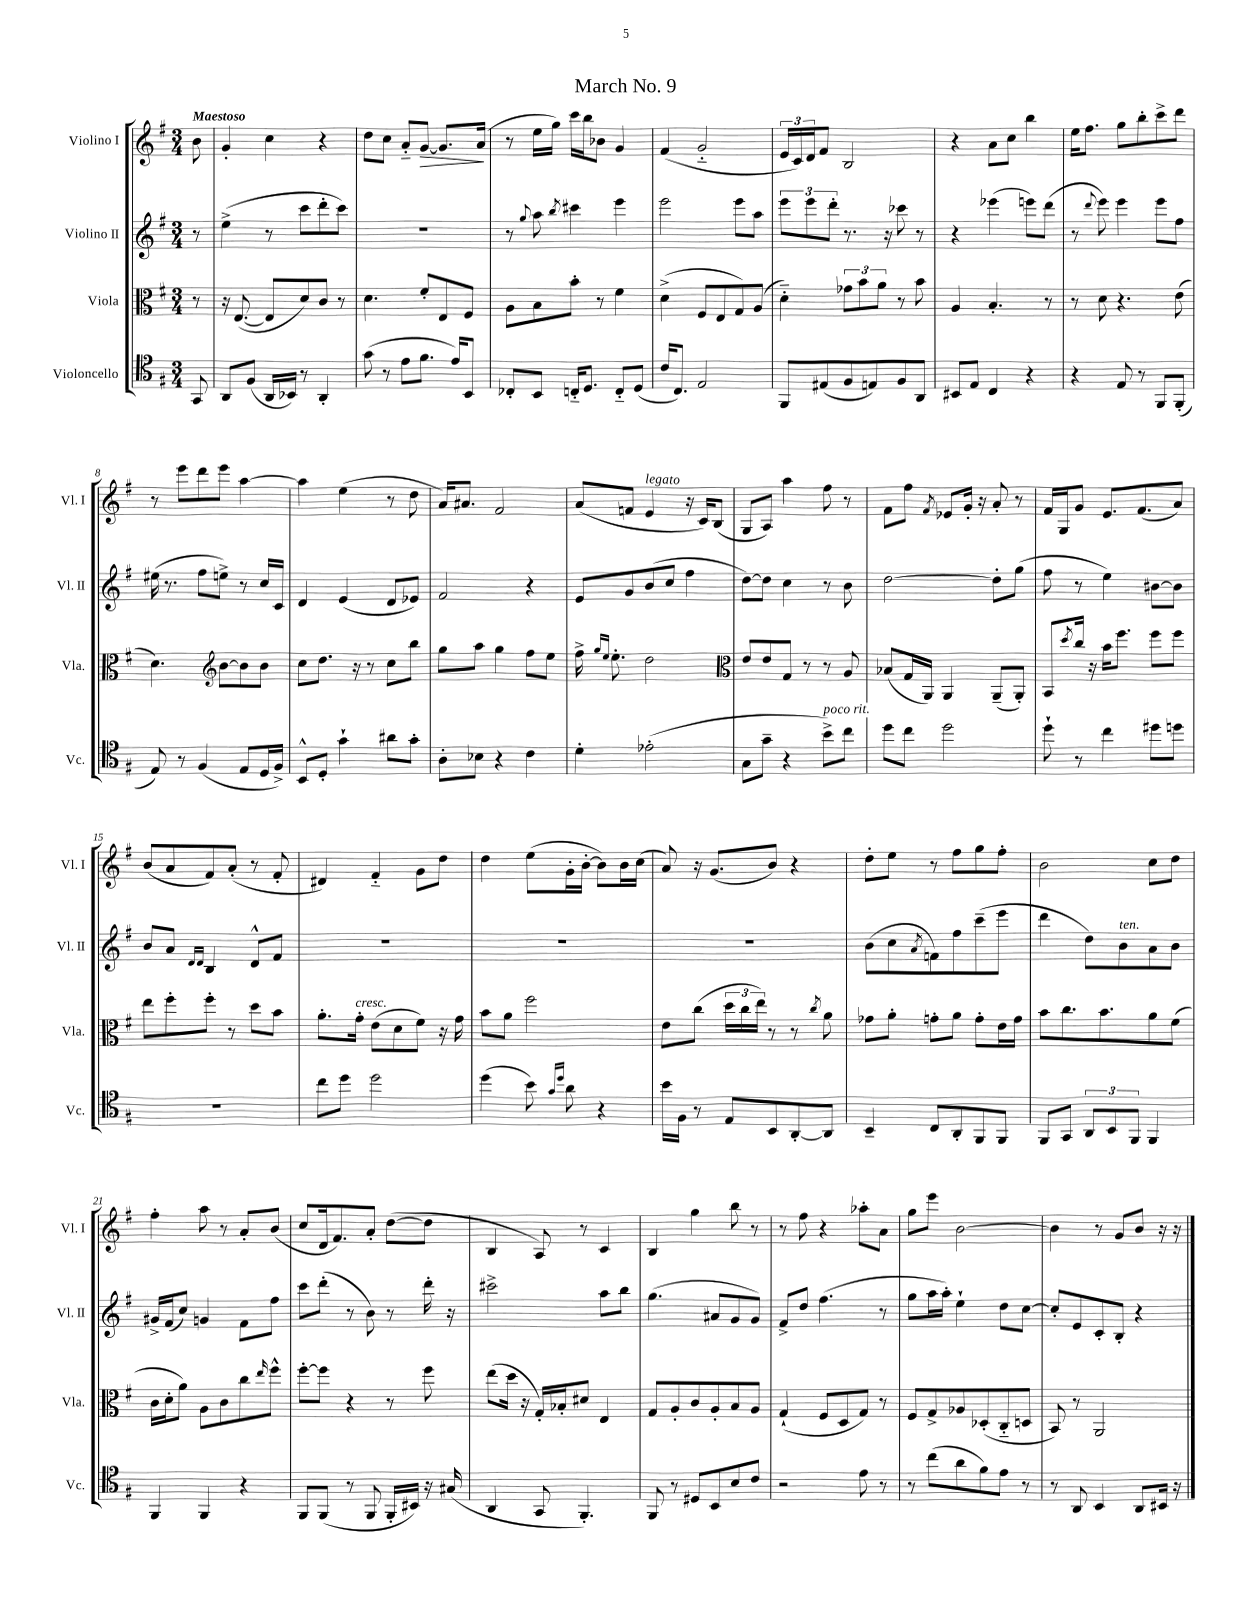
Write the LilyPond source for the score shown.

\header { title = "March No. 9" }
<<
\new StaffGroup <<
\new Staff = "s0" \with { instrumentName = "Violino I" shortInstrumentName = "Vl. I" } {
    \clef treble \key g \major \numericTimeSignature \time 3/4 \partial 8 \tempo "Maestoso"
    b'8 |
    g'4-. c''4 r4 |
    d''8 c''8 a'8-_ g'8~\> g'8. a'16\!( |
    r8 e''16 g''16) c'''16 b''16 bes'8 g'4 |
    fis'4( g'2-_ |
    \tuplet 3/2 { e'16 c'16) d'16 } fis'8 b2 |
    r4 a'8 c''8 b''4 |
    e''16 fis''8. g''8 b''8-. c'''8-> d'''8 |
    r8 e'''8 d'''8 e'''8 a''4~ |
    a''4 e''4( r8 d''8 |
    a'16) ais'8. fis'2 |
    a'8( f'8 e'4^\markup { \italic "legato" } r16 c'16) b8( |
    g8 a8) a''4 fis''8 r8 |
    fis'8 fis''8 \acciaccatura { fis'8 } ees'8 g'16-. r16 a'8-. r8 |
    fis'16 g16 g'8 e'8. fis'8.( a'8) |
    b'8( a'8 fis'8) a'8-.( r8 fis'8-. |
    dis'4) fis'4-_ g'8 d''8 |
    d''4 e''8( g'16-. b'16~-. b'8) b'16 c''16( |
    a'8) r16 g'8.( b'8) r4 |
    d''8-. e''8 r8 fis''8 g''8 fis''8-. |
    b'2 c''8 d''8 |
    fis''4-. a''8 r8 a'8-. b'8( |
    c''8 d'16 fis'8.) a'8-. d''8~( d''8 |
    b4 a8) r8 c'4 |
    b4 g''4 b''8 r8 |
    r8 fis''8 r4 aes''8-. a'8 |
    g''8 e'''8 b'2~ |
    b'4 r8 g'8 b'8 r16 r16 \bar "|." |
}
\new Staff = "s1" \with { instrumentName = "Violino II" shortInstrumentName = "Vl. II" } {
    \clef treble \key g \major \numericTimeSignature \time 3/4 \partial 8
    r8 |
    e''4->( r8 c'''8 d'''8-. c'''8) |
    R2. |
    r8 \appoggiatura { g''8 } a''8 \acciaccatura { b''8 } cis'''4 e'''4 |
    e'''2 e'''8 a''8 |
    \tuplet 3/2 { e'''8 e'''8 d'''8-. } r8. r16 ces'''8 r8 |
    r4 ees'''4( e'''8) d'''8( |
    r8 \appoggiatura { d'''8 } e'''8) e'''4 e'''8 fis''8 |
    eis''16( r8. fis''8 e''8->) r8 c''16 c'16 |
    d'4 e'4( d'8 ees'8) |
    fis'2 r4 |
    e'8 g'8 b'8( c''8 fis''4 |
    d''8~) d''8 c''4 r8 b'8 |
    d''2~ d''8-. g''8( |
    fis''8 r8 e''4) bis'8~ bis'8 |
    b'8 a'8 \grace { d'16 d'16 } b4 d'8-^ fis'8 |
    R2. |
    R2. |
    R2. |
    b'8( c''8 \acciaccatura { a'8 } f'8) fis''8 c'''8--( e'''8 |
    d'''4 d''8) b'8^\markup { \italic "ten." } a'8 b'8 |
    gis'16-> fis'16( c''8) g'4 fis'8 fis''8 |
    c'''8 d'''8-.( r8 b'8) r8 d'''16-. r16 |
    cis'''2-> a''8 b''8 |
    g''4.( ais'8 g'8 g'8) |
    fis'8-> d''8 fis''4.( r8 |
    g''8 a''16 a''16-.) e''4-! d''8 c''8~ |
    c''8-. e'8 c'8-. b8-. r4 \bar "|." |
}
\new Staff = "s2" \with { instrumentName = "Viola" shortInstrumentName = "Vla." } {
    \clef alto \key g \major \numericTimeSignature \time 3/4 \partial 8
    r8 |
    r16 e8.~( e8 d'8) c'8 r8 |
    d'4. fis'8-. e8 fis8 |
    a8 b8 b'8-. r8 fis'4 |
    d'4->( fis8 e8 g8) a8( |
    d'4-_) \tuplet 3/2 { ges'8 b'8 a'8 } r8 b'8 |
    a4 b4.-. r8 |
    r8 d'8 r4. e'8( |
    d'4.) \clef treble b'8~ b'8 b'8 |
    c''8 d''8. r16 r8 c''8 b''8 |
    g''8 a''8 g''4 fis''8 e''8 |
    fis''16-> \grace { g''16 e''16 } e''8.-. d''2 |
    \clef alto e'8 e'8 g8 r8 r8 a8 |
    bes8( g16 a,16) a,4 a,8--( a,8-.) |
    b,8 \acciaccatura { d''8 } c''16 r16 b'16 fis''8. fis''8 fis''8 |
    e''8 fis''8-. fis''8-. r8 d''8 b'8 |
    a'8.-. g'16-.^\markup { \italic "cresc." } e'8( d'8 fis'8) r16 g'16 |
    b'8 a'8 fis''2 |
    e'8 c''8( \tuplet 3/2 { d''16 c''16 e''16) } r8 r8 \acciaccatura { c''8 } a'8 |
    ges'8 a'8-. g'8-. a'8 g'8-. e'16 g'16 |
    b'8 c''8. b'8. a'8 fis'8( |
    c'16 d'16-. a'8) a8 c'8 c''8 \grace { e''16 } fis''8-^ |
    fis''8~-. fis''8 r4 r8 fis''8 |
    e''8( d''16 r16 g16-.) bes16-. dis'8 e4 |
    g8 a8-. c'8 a8-. b8 a8 |
    g4-!( fis8 d8 g8) r8 |
    fis8 g8-> aes8 des8-.( c8-_ d8 |
    b,8) r8 a,2 \bar "|." |
}
\new Staff = "s3" \with { instrumentName = "Violoncello" shortInstrumentName = "Vc." } {
    \clef tenor \key g \major \numericTimeSignature \time 3/4 \partial 8
    g,8 |
    a,8 fis8( a,16 bes,16) r8 a,4-. |
    g'8( r8 e'8 fis'8. e'16) b,8 |
    ces8-. b,8 c16-_ d8. c8-_ d8( |
    c'16 c8.) e2 |
    fis,8 eis8( fis8 e8) fis8 a,8 |
    bis,8 e8 c4 r4 |
    r4 e8 r8 fis,8 fis,8-.( |
    e8) r8 fis4( e8 d16 fis16->) |
    b,8-^ d8-. g'4-! ais'8 g'8-. |
    a8-. bes8 r4 c'4 |
    d'4-. ees'2-.( |
    g8 g'8-- r4 b'8->^\markup { \italic "poco rit." }) c''8 |
    d''8 c''8 d''2 |
    d''8-! r8 c''4 dis''8 d''8 |
    R2. |
    c''8 d''8 d''2 |
    d''4( b'8) \grace { g'16 d''16 } a'8 r4 |
    b'16 fis16 r8 e8 b,8 a,8~-. a,8 |
    b,4-- c8 a,8-. fis,8 fis,8 |
    fis,8 g,8 \tuplet 3/2 { a,8 b,8 fis,8 } fis,4 |
    fis,4 fis,4 r4 |
    fis,8 fis,8( r8 fis,8 fis,16-. bis,16) r16 gis16( |
    a,4 g,8 fis,4.-.) |
    fis,8 r8 dis8 b,8 b8 c'8 |
    r2 e'8 r8 |
    r8 c''8( a'8 fis'8) e'8 r8 |
    r8 a,8 b,4 a,8 bis,16 r16 \bar "|." |
}
>>
>>
